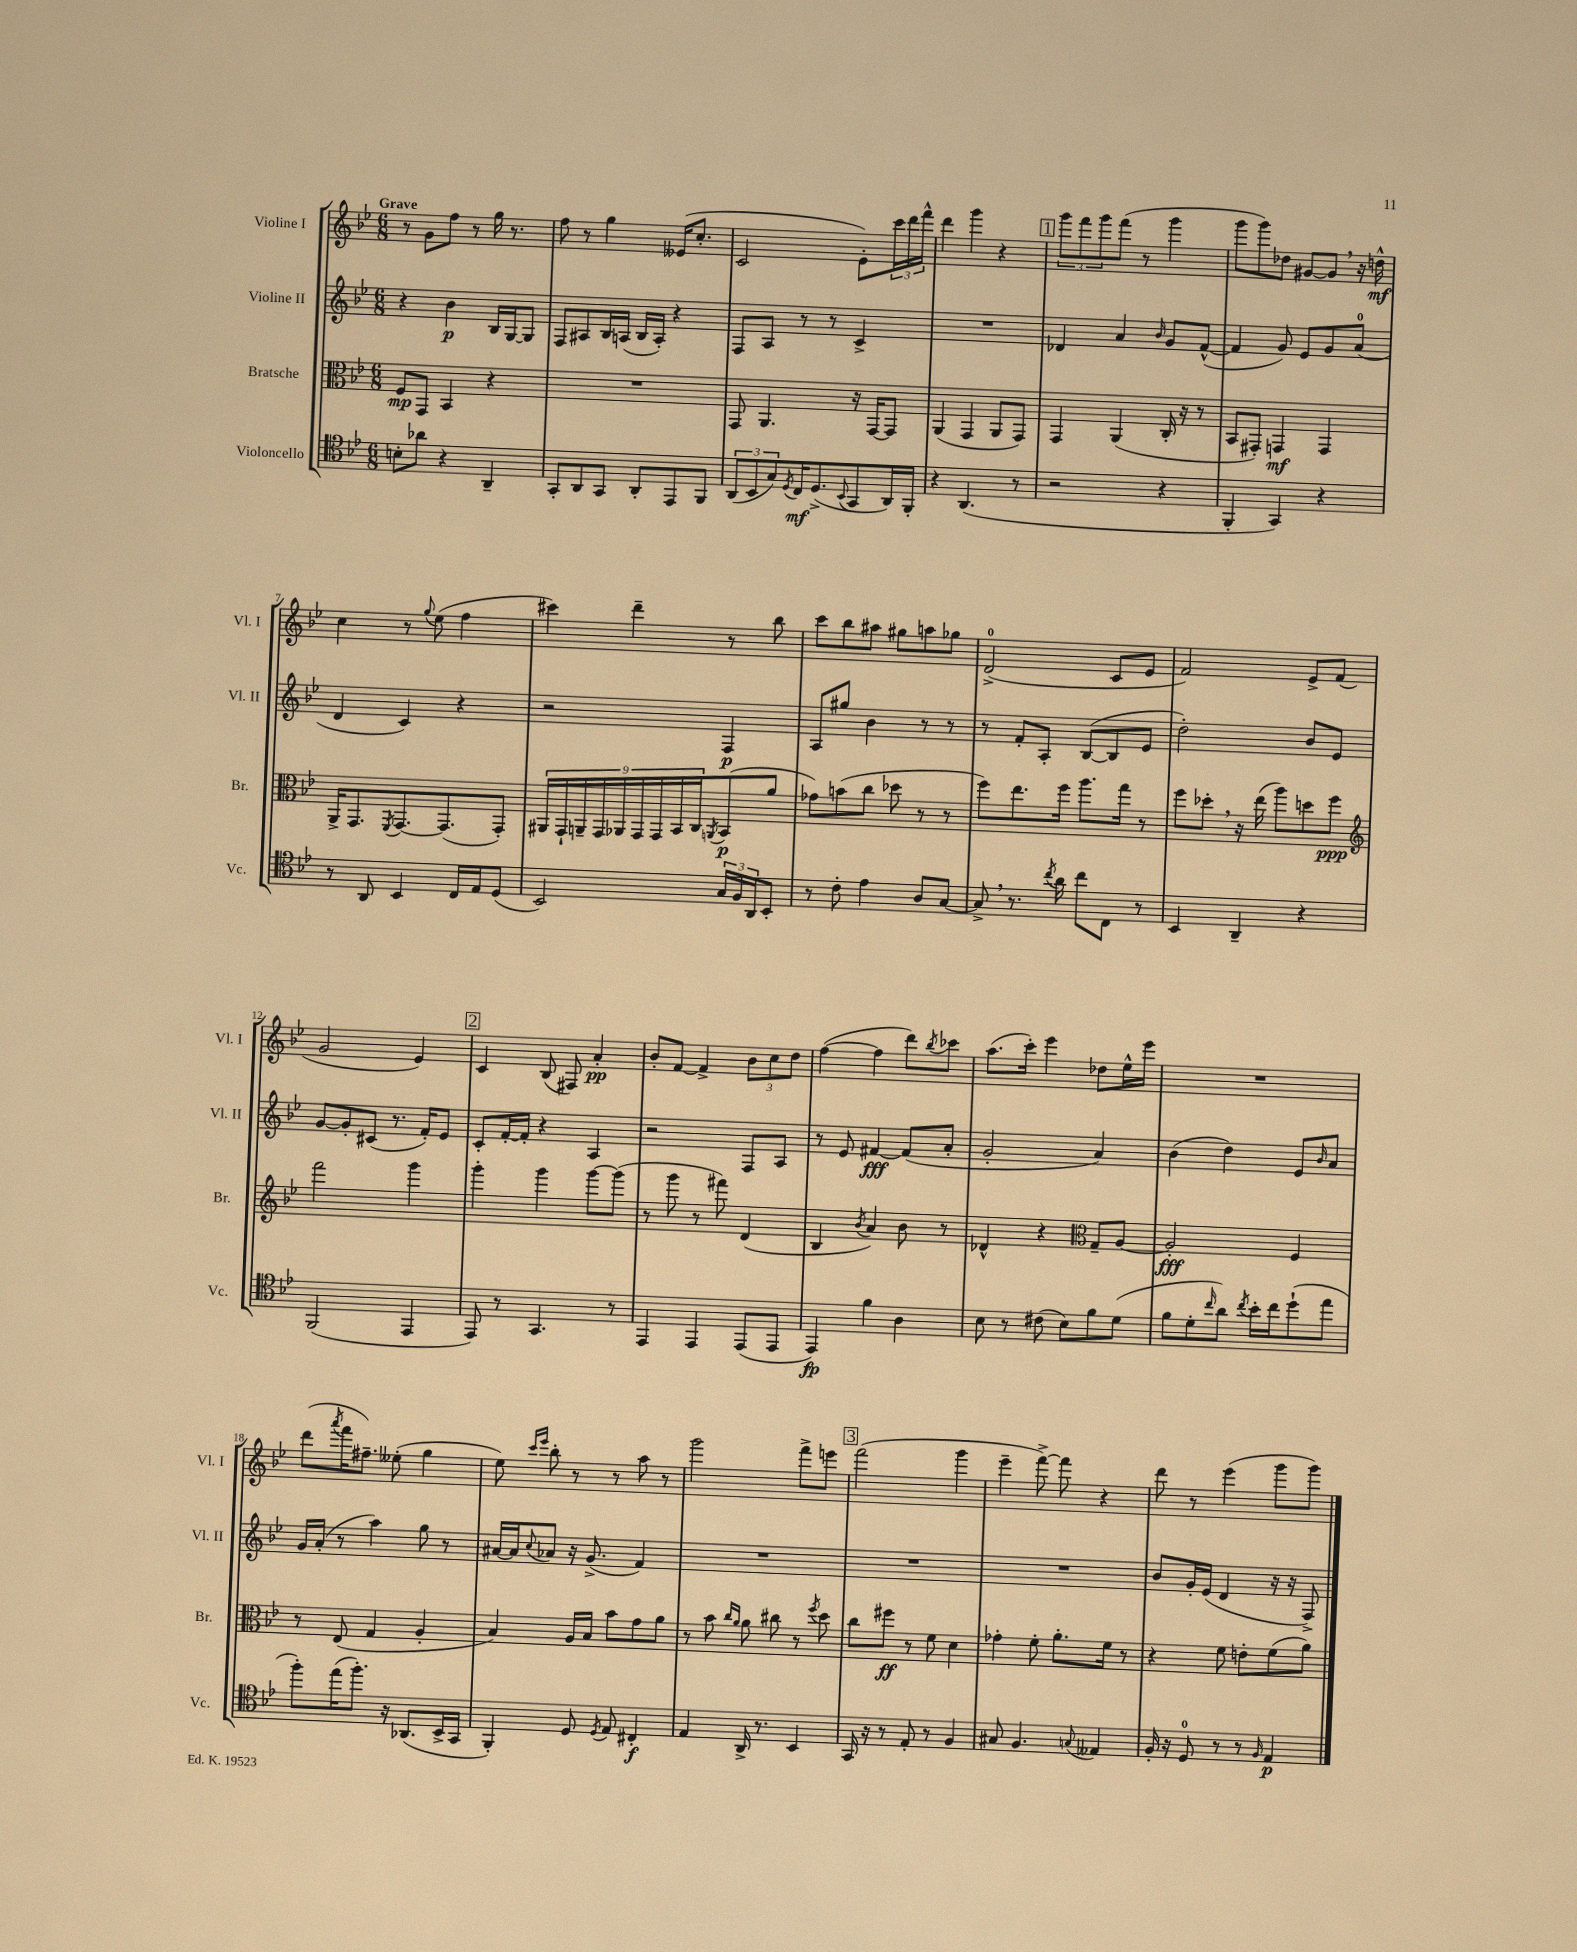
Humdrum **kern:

**kern	**dynam	**kern	**dynam	**kern	**dynam	**kern	**dynam
*part4	*part4	*part3	*part3	*part2	*part2	*part1	*part1
*staff4	*staff4	*staff3	*staff3	*staff2	*staff2	*staff1	*staff1
*I"Violoncello	*	*I"Bratsche	*	*I"Violine II	*	*I"Violine I	*
*I'Vc.	*	*I'Br.	*	*I'Vl. II	*	*I'Vl. I	*
*clefC4	*	*clefC3	*	*clefG2	*	*clefG2	*
*k[b-e-]	*	*k[b-e-]	*	*k[b-e-]	*	*k[b-e-]	*
*M6/8	*	*M6/8	*	*M6/8	*	*M6/8	*
=1	=1	=1	=1	=1	=1	=1	=1
!	!	!	!	!	!	!LO:TX:a:B:t=Grave	!
8Bn'\L	.	8F/L	mp	4r	.	8r	.
8a-X\J	.	8GG/J	.	.	.	8g\L	.
4r	.	4BB-/	.	4b-\	p	8ff\J	.
.	.	.	.	.	.	8r	.
4AA~/	.	4r	.	16B-/LL	.	16gg\	.
.	.	.	.	[16G/J	.	8.r	.
.	.	.	.	8G/J]	.	.	.
=2	=2	=2	=2	=2	=2	=2	=2
8GG'/L	.	2.r	.	8F/L	.	8ff\	.
8AA/	.	.	.	8A#X/	.	8r	.
8GG/J	.	.	.	16B-/L	.	4gg\	.
.	.	.	.	(16An/JJ	.	.	.
8AA'/L	.	.	.	16B-/LL	.	.	.
.	.	.	.	16A'/JJ)	.	.	.
8EE-/	.	.	.	4r	.	(16e--X/KL	.
.	.	.	.	.	.	8.cc'/J	.
8FF/J	.	.	.	.	.	.	.
=3	=3	=3	=3	=3	=3	=3	=3
(12AA/L	.	8GG/	.	8F/L	.	2c/	.
12BB-/	.	.	.	.	.	.	.
.	.	4.AA/	.	8A/J	.	.	.
12G/)	.	.	.	.	.	.	.
8qD/	.	.	.	.	.	.	.
16C/K	mf	.	.	8r	.	.	.
(8.D^/	.	.	.	.	.	.	.
.	.	.	.	8r	.	.	.
8qqBB-/	.	.	.	.	.	.	.
8GG/	.	16r	.	4c^/	.	8e-'\L)	.
.	.	[16GG/KL	.	.	.	.	.
16AA/L)	.	8GG/J]	.	.	.	24ccc\L	.
.	.	.	.	.	.	24ddd\	.
16FF'/JJ	.	.	.	.	.	.	.
.	.	.	.	.	.	24fff^^\JJ	.
=4	=4	=4	=4	=4	=4	=4	=4
4r	.	(4AA/	.	2.r	.	4ddd\	.
(4.AA/	.	4GG/	.	.	.	4ggg\	.
.	.	8AA/L	.	.	.	4r	.
8r	.	8GG/J)	.	.	.	.	.
!!LO:REH:place=s1:t=1
=5	=5	=5	=5	=5	=5	=5	=5
2r	.	4GG/	.	4d-X/	.	12ggg\L	.
.	.	.	.	.	.	12fff\	.
.	.	.	.	.	.	12ggg\	.
.	.	(4AA/	.	4a/	.	(8fff\J	.
.	.	.	.	.	.	8r	.
.	.	.	.	16qqb-/	.	.	.
4r	.	16C'/	.	8g/L	.	4ggg\	.
.	.	16r	.	.	.	.	.
.	.	8r	.	([8f^^/J	.	.	.
=6	=6	=6	=6	=6	=6	=6	=6
4FF'/	.	8BB-/L	.	4f/]	.	8ggg\L	.
.	.	8GG#X'/J)	.	.	.	8ggg\)	.
4GG/)	.	4GGn/	mf	8g/)	.	8dd-X\J	.
.	.	.	.	8e-/L	.	[8g#X/L	.
4r	.	4GG/	.	8g/	.	8g#,/J]	.
.	.	.	.	(8a/J	.	16r	.
.	.	.	.	.	.	16ddn^^\	mf
!!LO:LB:g=z
=7	=7	=7	=7	=7	=7	=7	=7
8r	.	16AA^/KL	.	4d/	.	4cc\	.
.	.	8.GG/	.	.	.	.	.
8AA/	.	.	.	.	.	.	.
.	.	8qFF/	.	.	.	.	.
4BB-/	.	[8.GG/	.	4c/)	.	8r	.
.	.	.	.	.	.	8qqgg/	.
.	.	.	.	.	.	(8ee-\	.
.	.	(8.GG/]	.	.	.	.	.
16C/LL	.	.	.	4r	.	4ff\	.
16E-/J	.	.	.	.	.	.	.
(8D/J	.	8GG'/J)	.	.	.	.	.
=8	=8	=8	=8	=8	=8	=8	=8
2BB-/)	.	18AA#X/LL	.	2r	.	4ccc#X\)	.
.	.	18GG`/	.	.	.	.	.
.	.	18AAn~/	.	.	.	.	.
.	.	18GG/	.	.	.	.	.
.	.	18AA-X/	.	.	.	.	.
.	.	.	.	.	.	4ddd~\	.
.	.	18GG/	.	.	.	.	.
.	.	18GG/	.	.	.	.	.
.	.	18BB-/	.	.	.	.	.
.	.	18C/J	.	.	.	.	.
.	.	8qAAn/	.	.	.	.	.
24G/LL	.	(8BB-/	p	4F/	p	8r	.
24F/	.	.	.	.	.	.	.
24AA/J	.	.	.	.	.	.	.
8BB-'/J	.	8a/J	.	.	.	8bb-\	.
=9	=9	=9	=9	=9	=9	=9	=9
8r	.	8g-X\L)	.	8A/L	.	8ccc\L	.
8c'\	.	(8bn\	.	8gg#X/J	.	8bb-\	.
4e-\	.	8cc\J	.	4b-\	.	8aa#X\J	.
.	.	8dd-X\	.	.	.	8gg#X\L	.
8A/L	.	8r	.	8r	.	8aan\	.
[8G/J	.	8r	.	8r	.	8gg-X\J	.
=10	=10	=10	=10	=10	=10	=10	=10
8G^,/]	.	8ff\L)	.	8r	.	(2d^/	.
8.r	.	8.ee-\	.	8f'/L	.	.	.
.	.	.	.	8A'/J	.	.	.
8qcc/	.	.	.	.	.	.	.
16a\	.	16ff\Jk	.	.	.	.	.
8cc\L	.	8.aa\L	.	([8B-/L	.	.	.
8C\J	.	.	.	8B-/]	.	8c/L	.
.	.	16gg\Jk	.	.	.	.	.
8r	.	8r	.	8e-/J	.	8e-/J	.
=11	=11	=11	=11	=11	=11	=11	=11
4BB-/	.	8ff\L	.	2dd'\)	.	2f/)	.
.	.	8dd-X',\J	.	.	.	.	.
4AA~/	.	16r	.	.	.	.	.
.	.	(16ee-\	.	.	.	.	.
.	.	8aa\L)	.	.	.	.	.
4r	.	8ddn\	.	8b-/L	.	8e-^/L	.
.	.	8ff\J	ppp	8e-/J	.	(8f/J	.
!!LO:LB:g=z
=12	=12	=12	=12	=12	=12	=12	=12
*	*	*clefG2	*	*	*	*	*
(2FF/	.	2fff\	.	[8g/L	.	2g/	.
.	.	.	.	8g'/]	.	.	.
.	.	.	.	(8c#X/J	.	.	.
.	.	.	.	8.r	.	.	.
4EE-/	.	4ggg\	.	.	.	4e-/)	.
.	.	.	.	16f'/KL)	.	.	.
.	.	.	.	8e-/J	.	.	.
!!LO:REH:place=s1:t=2
=13	=13	=13	=13	=13	=13	=13	=13
8EE-/)	.	4ggg'\	.	8c'/L	.	4c/	.
8r	.	.	.	[16f'/L	.	.	.
.	.	.	.	16f'/JJ]	.	.	.
4.GG/	.	4ggg\	.	4r	.	(8B-/	.
.	.	.	.	.	.	8F#X/)	.
.	.	[8ggg\L	.	4A/	.	4a'/	pp
8r	.	(8ggg\J]	.	.	.	.	.
=14	=14	=14	=14	=14	=14	=14	=14
4EE-/	.	8r	.	2r	.	8b-'/L	.
.	.	8ggg\	.	.	.	[8f/J	.
4EE-/	.	8r	.	.	.	4f^/]	.
.	.	8fff#X\)	.	.	.	.	.
(8EE-/L	.	(4d/	.	8F/L	.	12b-\L	.
.	.	.	.	.	.	12cc\	.
8EE-/J	.	.	.	8A/J	.	.	.
.	.	.	.	.	.	12dd\J	.
=15	=15	=15	=15	=15	=15	=15	=15
4EE-/)	fp	4B-/	.	8r	.	([4ff\	.
.	.	.	.	8e-/	.	.	.
.	.	8qb-/	.	.	.	.	.
4f\	.	4a/)	.	[4f#X/	fff	4ff\]	.
4A\	.	8b-\	.	(8f#/L]	.	8ddd\L)	.
.	.	.	.	.	.	8qbb-/	.
.	.	8r	.	8a'/J	.	8ccc-X\J	.
=16	=16	=16	=16	=16	=16	=16	=16
8B-\	.	4d-X^^/	.	2g'/	.	(8.aa\L	.
8r	.	.	.	.	.	.	.
.	.	.	.	.	.	16ccc'\Jk)	.
(8c#X\	.	4r	.	.	.	4eee-\	.
8B-\L)	.	.	.	.	.	.	.
*	*	*clefC3	*	*	*	*	*
8f\	.	8G~/L	.	4a/)	.	8dd-X\L	.
(8d\J	.	[8A/J	.	.	.	16ee-^^\L	.
.	.	.	.	.	.	16eee-\JJ	.
=17	=17	=17	=17	=17	=17	=17	=17
8f\L	.	2A'/]	fff	(4b-\	.	2.r	.
8d'\	.	.	.	.	.	.	.
16qqcc/	.	.	.	.	.	.	.
8a\J)	.	.	.	4dd\)	.	.	.
8qcc/	.	.	.	.	.	.	.
16b-'\LL	.	.	.	.	.	.	.
16cc\J	.	.	.	.	.	.	.
(8dd`\	.	4F/	.	8e-/L	.	.	.
.	.	.	.	16qqb-/	.	.	.
8ee-\J	.	.	.	8a/J	.	.	.
!!LO:LB:g=z
=18	=18	=18	=18	=18	=18	=18	=18
8ff'\L)	.	8r	.	16g/LL	.	(8ddd\L	.
.	.	.	.	(16a'/JJ	.	.	.
.	.	.	.	.	.	8qaaa/	.
(16ee-\K	.	(8E-/	.	8r	.	16fff\K	.
8.ff'\J)	.	.	.	.	.	8.ff#X~\J)	.
.	.	4G/	.	4aa\)	.	.	.
16r	.	.	.	.	.	(8ee--X'\	.
(8.AA-X/L	.	.	.	.	.	.	.
.	.	4A'/	.	8gg\	.	4gg\	.
16BB-^/L	.	.	.	8r	.	.	.
16GG/JJ	.	.	.	.	.	.	.
=19	=19	=19	=19	=19	=19	=19	=19
4FF'/)	.	4B-/)	.	[16a#X/LL	.	8ee-\)	.
.	.	.	.	16a#/J]	.	.	.
.	.	.	.	.	.	16qqccc/LL	.
.	.	.	.	8qqcc/	.	16qqeee-/JJ	.
.	.	.	.	8a-X/J	.	8bb-'\	.
8D/	.	16A/LL	.	16r	.	8r	.
.	.	16B-/JJ	.	(8.g^/	.	.	.
8qD/	.	.	.	.	.	.	.
8E-/	.	8b-\L	.	.	.	8r	.
4C#X'/	f	8g\	.	4f/)	.	8aa\	.
.	.	8a\J	.	.	.	8r	.
=20	=20	=20	=20	=20	=20	=20	=20
4E-/	.	8r	.	2.r	.	2ggg\	.
.	.	8b-\	.	.	.	.	.
.	.	16qqcc/LL	.	.	.	.	.
.	.	16qqa/JJ	.	.	.	.	.
16AA^/	.	8a\	.	.	.	.	.
8.r	.	.	.	.	.	.	.
.	.	8cc#X\	.	.	.	.	.
4BB-/	.	8r	.	.	.	8fff^\L	.
.	.	8qff/	.	.	.	.	.
.	.	8dd\	.	.	.	8eeen\J	.
!!LO:REH:place=s1:t=3
=21	=21	=21	=21	=21	=21	=21	=21
16GG/	.	8cc\L	.	2.r	.	(2fff\	.
16r	.	.	.	.	.	.	.
8r	.	8ff#X\J	ff	.	.	.	.
8E-'/	.	8r	.	.	.	.	.
8r	.	8f\	.	.	.	.	.
4F/	.	4d\	.	.	.	4ggg\	.
=22	=22	=22	=22	=22	=22	=22	=22
8G#X/	.	4g-X'\	.	2.r	.	4eee-~\	.
4.F/	.	.	.	.	.	.	.
.	.	8f'\	.	.	.	[8fff^\)	.
.	.	8.a'\L	.	.	.	8fff\]	.
8qqGn/	.	.	.	.	.	.	.
4E--X/	.	.	.	.	.	4r	.
.	.	16f\Jk	.	.	.	.	.
.	.	8r	.	.	.	.	.
=23	=23	=23	=23	=23	=23	=23	=23
16F'/	.	4r	.	8b-/L	.	8ddd\	.
16r	.	.	.	.	.	.	.
8D/	.	.	.	16g'/L	.	8r	.
.	.	.	.	(16e-/JJ	.	.	.
8r	.	8f\	.	4d/	.	(4eee-\	.
8r	.	8en'\L	.	.	.	.	.
16qqF/	.	.	.	.	.	.	.
4E-/	p	(8f\	.	16r	.	8ggg\L	.
.	.	.	.	16r	.	.	.
.	.	8a\J)	.	8F^/)	.	8ggg\J)	.
==	==	==	==	==	==	==	==
*-	*-	*-	*-	*-	*-	*-	*-
